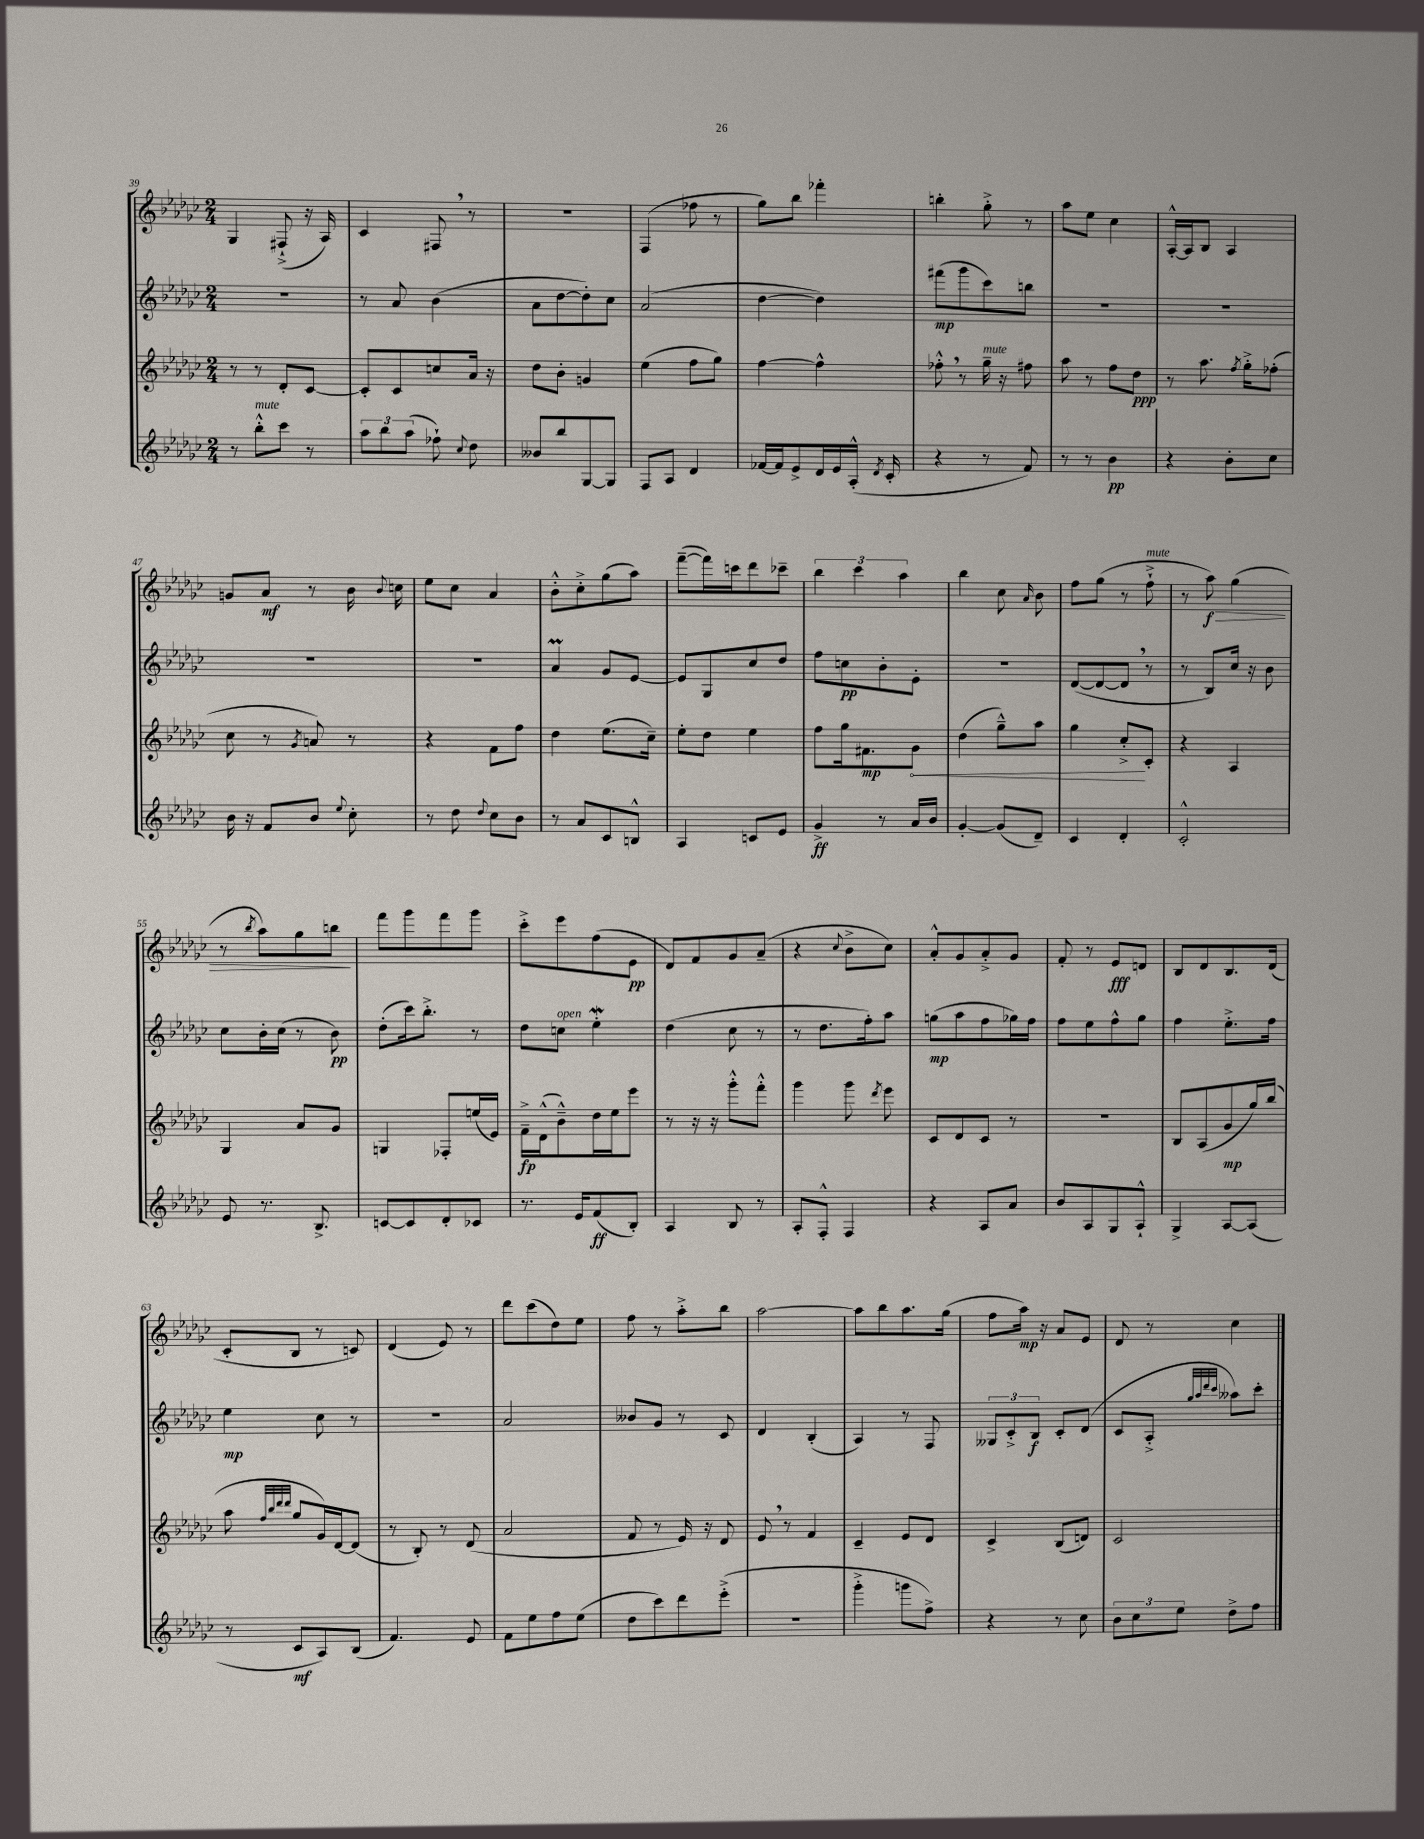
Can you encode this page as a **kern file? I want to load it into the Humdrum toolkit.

**kern	**kern	**kern	**kern
*staff4	*staff3	*staff2	*staff1
*clefG2	*clefG2	*clefG2	*clefG2
*k[b-e-a-d-g-c-]	*k[b-e-a-d-g-c-]	*k[b-e-a-d-g-c-]	*k[b-e-a-d-g-c-]
*M2/4	*M2/4	*M2/4	*M2/4
8r	8r	2r	4G-
8bb-'^^	8r	.	.
8ccc-	8d-'	.	(8F#`^
8r	[8c-	.	16r
.	.	.	16A-)
=	=	=	=
12aa-	8c-']	8r	4c-
12bb-	.	.	.
.	8c-	8a-	.
(12aa-	.	.	.
8ff-`)	8cc	(4b-	8F#
8qqcc-	.	.	.
8dd-	16a-	.	8r
.	16r	.	.
=	=	=	=
8b--	8dd-	8a-	2r
8bb-	8b-'	[8dd-	.
[8G-	4g	8dd-'])	.
8G-]	.	8cc-	.
=	=	=	=
8F	(4ee-	(2a-	(4F
8A-	.	.	.
4d-	8ff	.	8ff-
.	8gg-)	.	8r
=	=	=	=
[16f-	[4ff	[4dd-	8gg-)
16f-]	.	.	.
8e-^	.	.	8bb-
16d-	4ff^^]	4dd-])	4fff-'
16e-	.	.	.
(16A-'^^	.	.	.
8qd-	.	.	.
16c-'	.	.	.
=	=	=	=
4r	8ff-'^^	(8fff#	4bb'
.	8r	8ggg-	.
8r	16gg-~	8ccc-)	8gg-'^
.	16r	.	.
8f)	8ff#	8bb	8r
=	=	=	=
8r	8aa-	2r	8aa-
8r	8r	.	8ee-
4b-	8ff	.	4cc-
.	8dd-	.	.
=	=	=	=
4r	8r	2r	[16A-'^^
.	.	.	16A-]
.	8.aa-	.	8B-
8b-'	.	.	4A-
.	8qff	.	.
.	16gg-'^	.	.
8cc-	(8ff-'	.	.
=	=	=	=
16b-	8cc-	2r	8g
16r	.	.	.
8f	8r	.	8a-
.	8qg-	.	.
8b-	8a)	.	8r
8qqee-	.	.	.
8cc-'	8r	.	16b-
.	.	.	8qqb-
.	.	.	16cc
=	=	=	=
8r	4r	2r	8ee-
8dd-	.	.	8cc-
8qqdd-	.	.	.
8cc-	8f	.	4a-
8b-	8ff	.	.
=	=	=	=
8r	4dd-	4a-	8b-'^^
8a-	.	.	8cc-'^
8c-	(8.ee-	8g-	(8gg-
8B^^	.	[8e-	8aa-)
.	16cc-~)	.	.
=	=	=	=
4A-	8ee-'	8e-]	([8fff~
.	8dd-	8G-	16fff])
.	.	.	16ccc
8c	4ee-	8cc-	8ddd-
8e-	.	8dd-	8ccc-~
=	=	=	=
4g-^	8ff	8ff	6bb-
.	16gg-	8cc	.
.	.	.	6ccc-
.	8.f#	.	.
8r	.	8b-'	.
.	.	.	6aa-
16a-	8g-	8e-'	.
16b-	.	.	.
=	=	=	=
[4g-'	(4dd-	2r	4bb-
(8g-]	8gg-~^^)	.	8cc-
.	.	.	16qqa-
8d-~)	8aa-	.	8b-
=	=	=	=
4c-	4gg-	([8d-	8ff
.	.	8d-_	(8gg-
4d-'	8cc-'^	8d-]	8r
.	8c-'	8r	8ff`^
=	=	=	=
2c-'^^	4r	8r	8r
.	.	8B-)	8aa-)
.	4A-	16cc-	(4gg-
.	.	16r	.
.	.	8b-	.
=	=	=	=
8e-	4G-	8cc-	8r
.	.	.	8qbb-
8.r	.	16b-'	8aa-)
.	.	(16cc-	.
.	8a-	8r	8gg-
8.B-^	.	.	.
.	8g-	8b-)	8bb
=	=	=	=
[8c	4G	(8dd-'	8fff
8c]	.	16ccc-)	8ggg-
.	.	8.bb-'^	.
8d-'	8F-'	.	8fff
8c-	(16ee	8r	8ggg-
.	16e-)	.	.
=	=	=	=
8.r	16f~^	8dd-	8ccc-'^
.	(16d-^^	.	.
.	8b-~^^)	8cc	8eee-
16e-	.	.	.
(8f	16dd-	4ee-'	(8ff
.	16ee-	.	.
8B-')	8eee-	.	8e-
=	=	=	=
4A-	8r	(4dd-	8d-)
.	16r	.	8f
.	16r	.	.
8B-	8ggg-'^^	8cc-	8g-
8r	8fff'^^	8r	(8a-~
=	=	=	=
8A-'	4ggg-	8r	4r
8F'^^	.	8.dd-	.
.	.	.	8qqcc-
4F	8ggg-	.	8b-^
.	.	16ff')	.
.	8qddd-	.	.
.	8eee-	8aa-	8cc-)
=	=	=	=
4r	8c-	(8gg	8a-'^^
.	8d-	8aa-	8g-
8A-	8c-	8ff	8a-'^
8a-	8r	16gg-)	8g-
.	.	16ff	.
=	=	=	=
8b-	2r	8ff	8f'
8A-	.	8ee-	8r
8G-	.	8ff^^	8e-
8A-`^^	.	8gg-	8d
=	=	=	=
4G-^	8B-	4ff	8B-
.	(8A-	.	8d-
[8A-	8g-	8.ee-'^	8.B-
(8A-]	16gg-)	.	.
.	(16bb-	16ff	(16d-
=	=	=	=
8r	8aa-	4ee-	8c-'
.	32qqff	.	.
.	32qqbb-	.	.
.	32qqddd-	.	.
.	32qqddd-	.	.
8c-	8gg-	.	8B-
8A-)	16g-)	8cc-	8r
.	[16d-	.	.
(8B-	(8d-]	8r	8c)
=	=	=	=
4.f)	8r	2r	(4d-
.	8B-')	.	.
.	8r	.	8e-)
8e-	(8d-	.	8r
=	=	=	=
8f	2a-	2a-	8ddd-
8ee-	.	.	(8ccc-
8ff	.	.	8dd-)
(8ee-	.	.	8ee-
=	=	=	=
8dd-	8f	8b--	8ff
8ccc-)	8r	8g-	8r
8ddd-	16e-)	8r	8aa-'^
.	16r	.	.
(8eee-'^	8d-	8c-	8bb-
=	=	=	=
2r	8e-	4d-	[2aa-
.	8r	.	.
.	4f	(4B-'	.
=	=	=	=
4ggg-'^	4c-~	4A-)	8aa-]
.	.	.	8bb-
8ggg	8e-	8r	8.aa-
8ff^)	8d-	8F	.
.	.	.	(16gg-
=	=	=	=
4r	4c-^	12G--	8ff
.	.	12c-'^	.
.	.	.	16aa-)
.	.	12B-	.
.	.	.	16r
8r	(8B-	8c-'	8a-
8cc-	8d)	(8d-	8e-
=	=	=	=
12b-	2c-	8c-	8d-
12cc-	.	.	.
.	.	8A-'^	8r
12ee-	.	.	.
.	.	32qqgg-	.
.	.	32qqaa-	.
.	.	32qqddd-	.
.	.	32qqccc-	.
8dd-^	.	8aa--)	4cc-
8ff	.	8ccc-'	.
==	==	==	==
*-	*-	*-	*-
